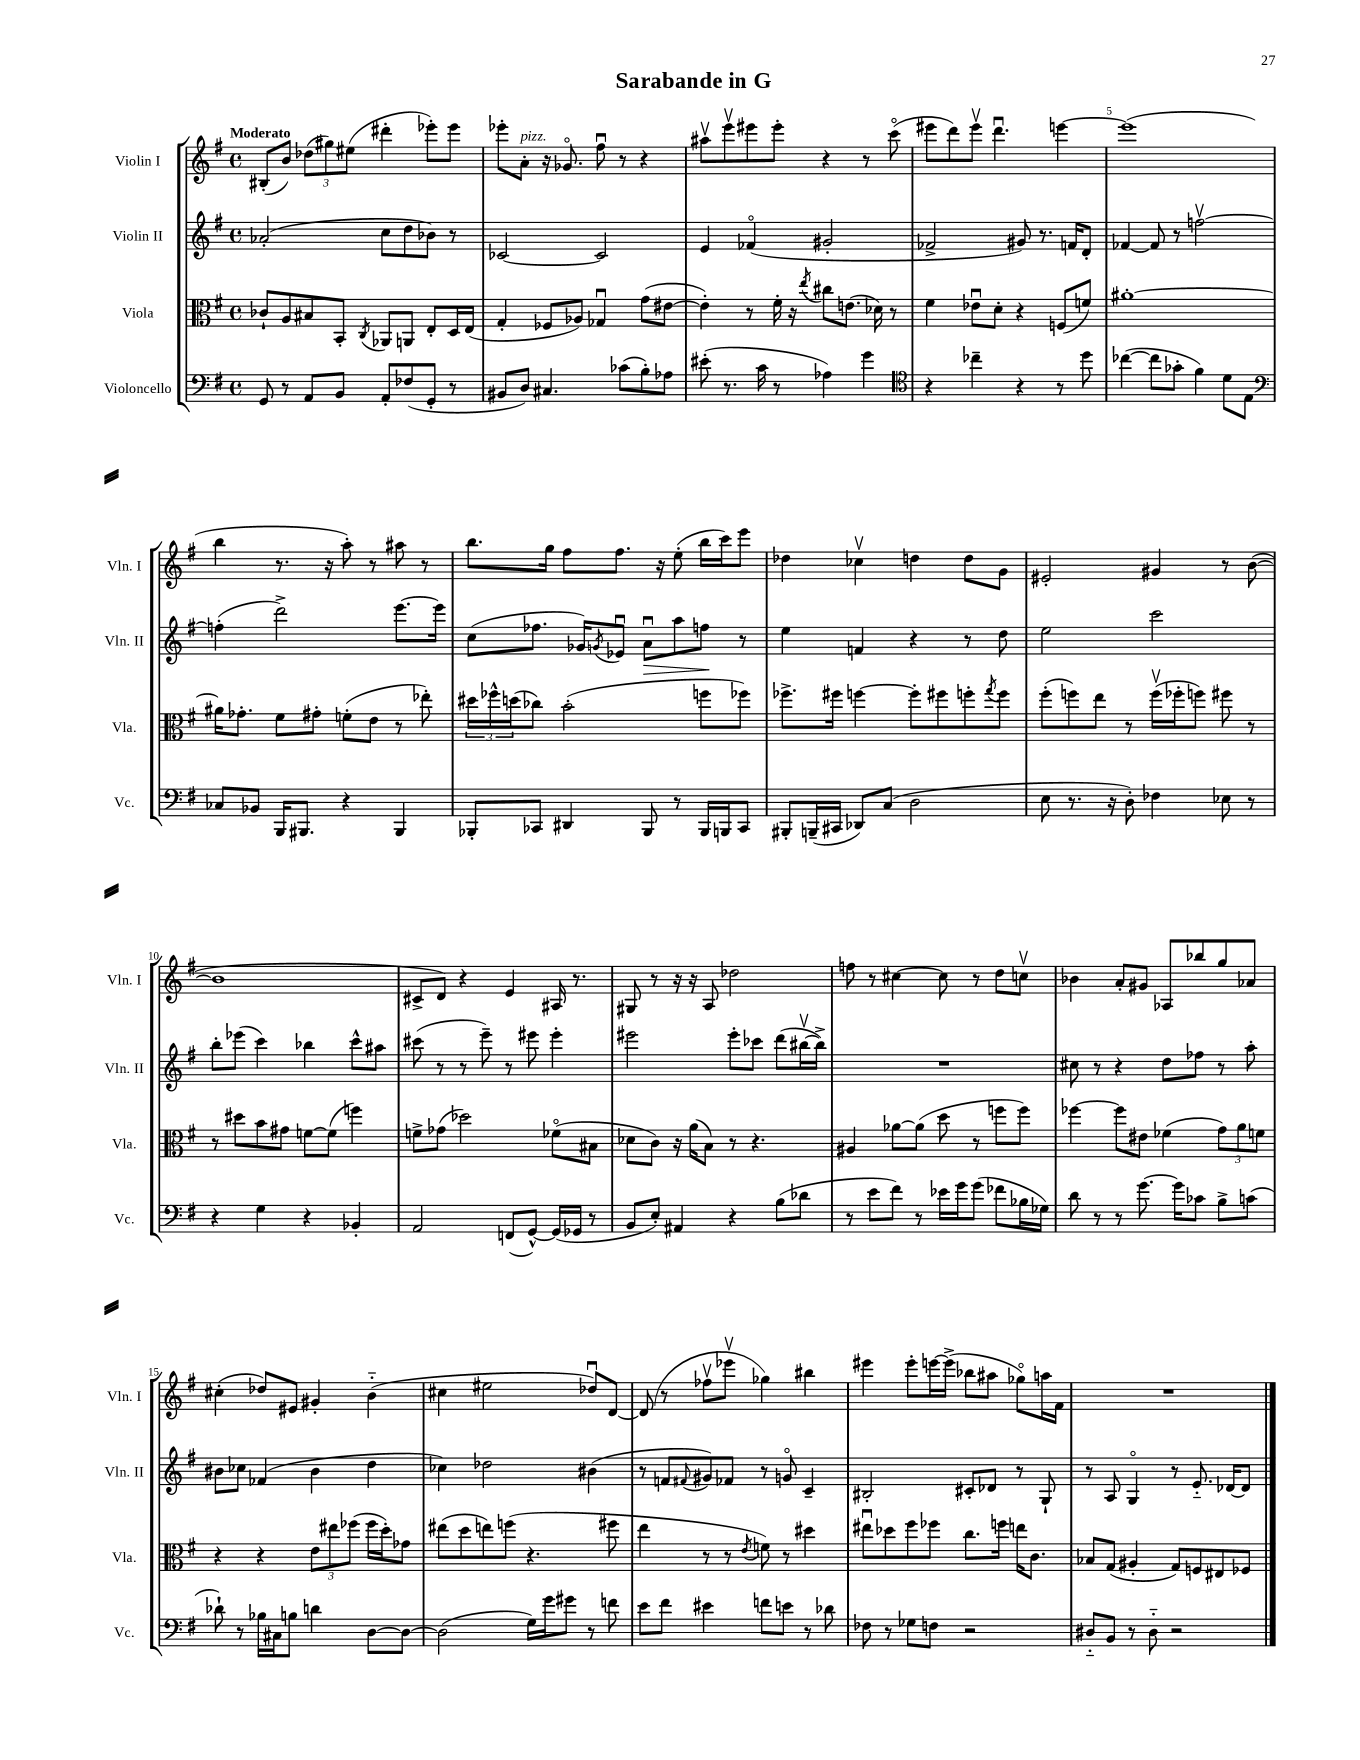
\header { title = "Sarabande in G" }
<<
\new StaffGroup <<
\new Staff = "s0" \with { instrumentName = "Violin I" shortInstrumentName = "Vln. I" } {
    \clef treble \key g \major \defaultTimeSignature \time 4/4 \tempo "Moderato"
    bis8-.( b'8) \tuplet 3/2 { des''8( gis''8) eis''8( } dis'''4-. ees'''8-.) ees'''8 |
    ees'''8-. a'8-.^\markup { \italic "pizz." } r16 ges'8.\flageolet fis''8\downbow r8 r4 |
    ais''8\upbow e'''8\upbow eis'''8 eis'''8-. r4 r8 c'''8\flageolet( |
    eis'''8 d'''8) eis'''8\upbow d'''4.\downbow e'''4~ |
    e'''1( |
    b''4 r8. r16 a''8-.) r8 ais''8 r8 |
    b''8. g''16 fis''8 fis''8. r16 e''8-.( b''16 c'''16) e'''8 |
    des''4 ces''4\upbow d''4 d''8 g'8 |
    eis'2-. gis'4 r8 b'8~( |
    b'1 |
    cis'8-> d'8) r4 e'4 ais16 r8. |
    gis8 r8 r16 r16 a8 des''2 |
    f''8 r8 cis''4~ cis''8 r8 d''8 c''8\upbow |
    bes'4 a'8-. gis'8 aes8 bes''8 g''8 aes'8 |
    cis''4-.( des''8) eis'8 gis'4-. b'4-_( |
    cis''4 eis''2 des''8\downbow) d'8~ |
    d'8( r8 fes''8\upbow ees'''8\upbow ges''4) bis''4 |
    eis'''4 eis'''8-. e'''16~ e'''16->( bes''8 ais''8 ges''8\flageolet) a''16 fis'16 |
    R1 \bar "|." |
}
\new Staff = "s1" \with { instrumentName = "Violin II" shortInstrumentName = "Vln. II" } {
    \clef treble \key g \major \defaultTimeSignature \time 4/4
    aes'2-.( c''8 d''8 bes'8) r8 |
    ces'2~ ces'2 |
    e'4 fes'4\flageolet( gis'2-. |
    fes'2-> gis'8) r8. f'16 d'8-. |
    fes'4~ fes'8 r8 f''2~\upbow |
    f''4-.( d'''2->) e'''8.~ e'''16 |
    c''8( fes''8. ges'16) \acciaccatura { g'8 } ees'8\downbow a'8\downbow\> a''8 f''8\! r8 |
    e''4 f'4 r4 r8 d''8 |
    e''2 c'''2 |
    b''8-. ees'''8( c'''4) bes''4 c'''8-^ ais''8 |
    cis'''8( r8 r8 e'''8--) r8 eis'''8 eis'''4-. |
    eis'''2 eis'''8-. ces'''8 d'''8( bis''16~\upbow bis''16->) |
    R1 |
    cis''8 r8 r4 d''8 fes''8 r8 a''8-. |
    bis'8 ces''8 fes'4( bis'4 d''4 |
    ces''4) des''2 bis'4( |
    r8 f'8 \appoggiatura { fis'8 } gis'8) fes'8 r8 g'8\flageolet c'4-- |
    bis2-. cis'8-. des'8 r8 g8-! |
    r8 a8 g4\flageolet r8 e'8.-_ des'16~ des'8 \bar "|." |
}
\new Staff = "s2" \with { instrumentName = "Viola" shortInstrumentName = "Vla." } {
    \clef alto \key g \major \defaultTimeSignature \time 4/4
    ces'8-! a8 bis8 b,8-. \acciaccatura { c8 } aes,8 a,8 e8-. d16 e16( |
    g4-. fes8 aes8) ges4\downbow g'8( eis'8~ |
    eis'4-.) r8 fis'16-. r16 \acciaccatura { e''8 } cis''8 e'8.( des'16) r8 |
    fis'4 ees'8\downbow d'8-. r4 f8( f'8) |
    ais'1~-. |
    ais'16 ges'8.-. fis'8 gis'8-. f'8-.( e'8 r8 ees''8-.) |
    \tuplet 3/2 { dis''16 fes''16-^ d''16( } ces''8) b'2-.( f''8 fes''8) |
    fes''8.-> fis''16 f''4~ f''8-. fis''8 f''8-. \acciaccatura { g''8 } f''8 |
    fis''8-.( f''8) e''8 r8 f''16\upbow( fes''16-. f''8) fis''8 r8 |
    r8 dis''8 b'8 gis'8 f'8~ f'8( f''4) |
    f'8-> ges'8( des''2) fes'8\flageolet( bis8 |
    des'8 c'8) r16 a'16( b8) r8 r4. |
    ais4 aes'8~ aes'8( d''8 r8 f''8 f''8) |
    fes''4~ fes''8 eis'8 fes'4( \tuplet 3/2 { g'8) a'8 f'8 } |
    r4 r4 \tuplet 3/2 { e'8 eis''8 fes''8( } fes''16 d''16-.) ges'8 |
    eis''8( d''8 e''8) f''8( r4. fis''8 |
    e''4 r8 r8 \acciaccatura { e'8 } f'8) r8 dis''4 |
    eis''8\downbow des''8 fis''8 fes''8 c''8. f''16 e''16 c'8. |
    bes8 g8( ais4-. g8) f8 eis8 fes8 \bar "|." |
}
\new Staff = "s3" \with { instrumentName = "Violoncello" shortInstrumentName = "Vc." } {
    \clef bass \key g \major \defaultTimeSignature \time 4/4
    g,8 r8 a,8 b,8 a,8-. fes8( g,8-. r8 |
    bis,8 d8) cis4. ces'8( b8-.) aes8 |
    eis'8-.( r8. c'16 r8 aes4) g'4 |
    \clef tenor r4 ces''4-- r4 r8 d''8 |
    ces''4~( ces''8 ges'8-. fis'4) d'8 e8 |
    \clef bass ces8 bes,8 b,,16 bis,,8. r4 bis,,4 |
    bes,,8-. ces,8 dis,4 bes,,8 r8 bes,,16 b,,16 ces,8 |
    bis,,8-. b,,16--( cis,16 des,8) c8( d2 |
    e8 r8. r16 d8-.) fes4 ees8 r8 |
    r4 g4 r4 bes,4-. |
    a,2 f,8( g,8~-^) g,16( ges,16 r8 |
    b,8 e8-.) ais,4 r4 b8( des'8 |
    r8 e'8 fis'8) r8 ees'16 g'16 g'8( fes'8 bes16 ges16) |
    d'8 r8 r8 g'8.~ g'16 ces'8 b8-> c'8( |
    des'8-!) r8 bes16 cis16 b8 d'4 d8~ d8~ |
    d2( g16) g'16 gis'8 r8 f'8 |
    e'8 fis'8 eis'4 f'8 e'8 r8 des'8 |
    fes8 r8 ges8 f8 r2 |
    dis8-_ b,8 r8 dis8-_ r2 \bar "|." |
}
>>
>>
\layout { \context { \Score \override BarNumber.break-visibility = ##(#f #t #t) barNumberVisibility = #(every-nth-bar-number-visible 5) } }
